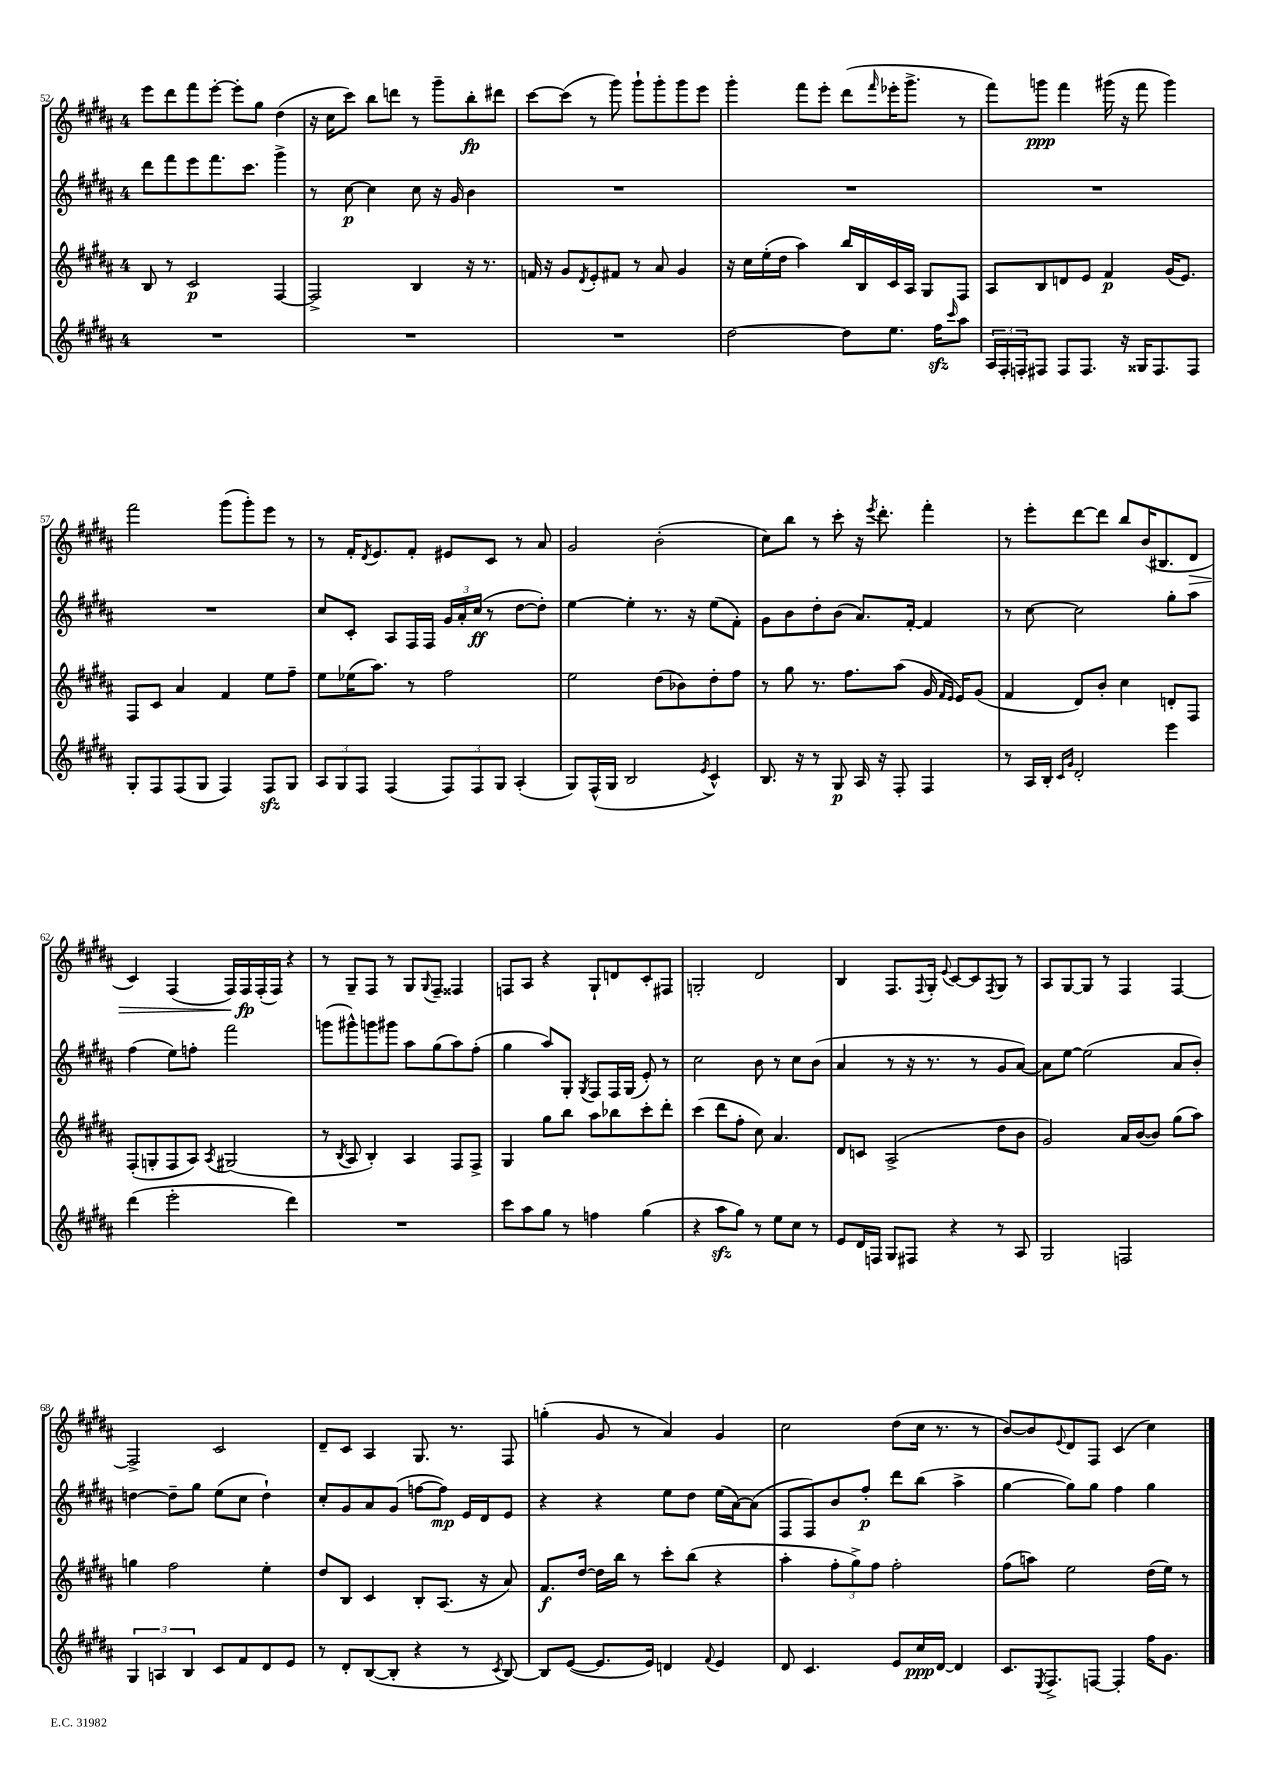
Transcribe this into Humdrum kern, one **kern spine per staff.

**kern	**dynam	**kern	**dynam	**kern	**dynam	**kern	**dynam
*part4	*part4	*part3	*part3	*part2	*part2	*part1	*part1
*staff4	*staff4	*staff3	*staff3	*staff2	*staff2	*staff1	*staff1
*clefG2	*	*clefG2	*	*clefG2	*	*clefG2	*
*k[f#c#g#d#a#]	*	*k[f#c#g#d#a#]	*	*k[f#c#g#d#a#]	*	*k[f#c#g#d#a#]	*
*M4/4	*	*M4/4	*	*M4/4	*	*M4/4	*
=52	=52	=52	=52	=52	=52	=52	=52
1r	.	8B/	.	8ddd#\L	.	8eee\L	.
.	.	8r	.	8fff#\	.	8ddd#\	.
.	.	2c#/	p	8eee\	.	8fff#\	.
.	.	.	.	8.fff#\	.	[8eee'\J	.
.	.	.	.	.	.	8eee'\L]	.
.	.	.	.	8.ccc#\J	.	.	.
.	.	.	.	.	.	8gg#\J	.
.	.	[4F#/	.	4ggg#^\	.	(4dd#\	.
=53	=53	=53	=53	=53	=53	=53	=53
1r	.	2F#^/]	.	8r	.	16r	.
.	.	.	.	.	.	16cc#\KL	.
.	.	.	.	[8cc#\	p	8ccc#\J)	.
.	.	.	.	4cc#\]	.	8bb\L	.
.	.	.	.	.	.	8dddn\J	.
.	.	4B/	.	8cc#\	.	8r	.
.	.	.	.	16r	.	8ggg#~\L	.
.	.	.	.	16g#/	.	.	.
.	.	16r	.	4b\	.	8bb'\	fp
.	.	8.r	.	.	.	.	.
.	.	.	.	.	.	8ddd#X\J	.
=54	=54	=54	=54	=54	=54	=54	=54
1r	.	16fn/	.	1r	.	[8ccc#\L	.
.	.	16r	.	.	.	.	.
.	.	8g#/L	.	.	.	(8ccc#\J]	.
.	.	8qd#/	.	.	.	.	.
.	.	8e'/	.	.	.	8r	.
.	.	8f#X/J	.	.	.	8ggg#\)	.
.	.	8r	.	.	.	8ggg#`\L	.
.	.	8a#/	.	.	.	8ggg#'\	.
.	.	4g#/	.	.	.	8ggg#\	.
.	.	.	.	.	.	8eee\J	.
=55	=55	=55	=55	=55	=55	=55	=55
[2dd#\	.	16r	.	1r	.	4ggg#'\	.
.	.	16cc#\LL	.	.	.	.	.
.	.	(16ee'\	.	.	.	.	.
.	.	16dd#\JJ	.	.	.	.	.
.	.	4aa#\)	.	.	.	8fff#\L	.
.	.	.	.	.	.	8eee'\J	.
8dd#\L]	.	16bb/LL	.	.	.	(8ddd#\L	.
.	.	16B/	.	.	.	.	.
.	.	.	.	.	.	16qqfff#/	.
8.ee\J	.	16c#/	.	.	.	16eee-X'\K	.
.	.	16A#/JJ	.	.	.	8.ggg#^\J	.
.	.	8G#/L	.	.	.	.	.
16ff#zz\KL	.	.	.	.	.	.	.
16qqccc#/	.	.	.	.	.	.	.
8aa#\J	.	8F#/J	.	.	.	8r	.
=56	=56	=56	=56	=56	=56	=56	=56
24A#/LL	.	8A#/L	.	1r	.	8fff#\L)	.
24F#'/	.	.	.	.	.	.	.
24Fn'/J	.	.	.	.	.	.	.
8F#X/J	.	8B/	.	.	.	8gggn\J	ppp
8F#/L	.	8dn/	.	.	.	4fff#\	.
8.F#/J	.	8e/J	.	.	.	.	.
.	.	4f#/	p	.	.	(16ggg#X\	.
16r	.	.	.	.	.	16r	.
16G##X/KL	.	.	.	.	.	8fff#\	.
8.F#/	.	.	.	.	.	.	.
.	.	(16g#/KL	.	.	.	4ggg#\)	.
.	.	8.e/J)	.	.	.	.	.
8F#/J	.	.	.	.	.	.	.
!!LO:LB:g=z
=57	=57	=57	=57	=57	=57	=57	=57
8G#'/L	.	8F#/L	.	1r	.	2fff#\	.
8F#/	.	8c#/J	.	.	.	.	.
(8F#/	.	4a#/	.	.	.	.	.
8G#/J	.	.	.	.	.	.	.
4F#/)	.	4f#/	.	.	.	(8ggg#\L	.
.	.	.	.	.	.	8ggg#'\)	.
8F#zz/L	.	8ee\L	.	.	.	8eee\J	.
8G#/J	.	8ff#~\J	.	.	.	8r	.
=58	=58	=58	=58	=58	=58	=58	=58
12A#/L	.	8ee\L	.	8cc#/L	.	8r	.
12G#/	.	.	.	.	.	.	.
.	.	(16ee-X\K	.	8c#'/J	.	16f#'/KL	.
12F#/J	.	.	.	.	.	.	.
.	.	.	.	.	.	8qd#/	.
.	.	8.aa#\J)	.	.	.	8.e/	.
(4F#/	.	.	.	8A#/L	.	.	.
.	.	8r	.	16F#/L	.	8f#'/J	.
.	.	.	.	16F#/JJ	.	.	.
12F#/L)	.	2ff#\	.	24g#/LL	.	8e#X/L	.
.	.	.	.	24a#'/	.	.	.
12F#/	.	.	.	(24cc#/JJ	ff	.	.
.	.	.	.	8r	.	8c#/J	.
12G#/J	.	.	.	.	.	.	.
(4A#'/	.	.	.	[8dd#\L	.	8r	.
.	.	.	.	8dd#'\J])	.	8a#/	.
=59	=59	=59	=59	=59	=59	=59	=59
8G#/L)	.	2ee\	.	[4ee\	.	2g#/	.
(16F#^^/L	.	.	.	.	.	.	.
16G#/JJ	.	.	.	.	.	.	.
2B/	.	.	.	4ee'\]	.	.	.
.	.	(8dd#\L	.	8.r	.	(2b'\	.
.	.	8b-X\)	.	.	.	.	.
.	.	.	.	16r	.	.	.
8qe/	.	.	.	.	.	.	.
4c#^^/)	.	8dd#'\	.	(8ee\L	.	.	.
.	.	8ff#\J	.	8f#'\J)	.	.	.
=60	=60	=60	=60	=60	=60	=60	=60
8.B/	.	8r	.	8g#\L	.	8cc#\L)	.
.	.	8gg#\	.	8b\	.	8bb\J	.
16r	.	.	.	.	.	.	.
8r	.	8.r	.	8dd#'\	.	8r	.
8G#/	p	.	.	(8b\J	.	8ccc#'\	.
.	.	8.ff#\L	.	.	.	.	.
16A#/	.	.	.	8.a#/L)	.	16r	.
.	.	.	.	.	.	8qeee/	.
16r	.	.	.	.	.	8.ddd#'\	.
8F#'/	.	(8aa#\J	.	.	.	.	.
.	.	.	.	[16f#'/Jk	.	.	.
4F#/	.	16g#/	.	4f#/]	.	4fff#'\	.
.	.	16qqf#/LL	.	.	.	.	.
.	.	16qqe/JJ	.	.	.	.	.
.	.	16e/KL)	.	.	.	.	.
.	.	(8g#/J	.	.	.	.	.
=61	=61	=61	=61	=61	=61	=61	=61
8r	.	4f#/	.	8r	.	8r	.
16A#/LL	.	.	.	[8cc#\	.	8eee'\L	.
16B'/JJ	.	.	.	.	.	.	.
16qqc#/LL	.	.	.	.	.	.	.
16qqg#/JJ	.	.	.	.	.	.	.
2d#'/	.	8d#/L)	.	2cc#\]	.	[8ddd#\	.
.	.	8b'/J	.	.	.	8ddd#\J]	.
.	.	4cc#\	.	.	.	8bb/L	.
.	.	.	.	.	.	(16b/K	.
.	.	.	.	.	.	8.B#X/	.
4eee\	.	8dn'/L	.	8gg#'\L	.	.	.
!	!	!	!	!	!	!	!LO:HP:b
.	.	8F#/J	.	8aa#\J	.	8d#/J	>
!!LO:LB:g=z
=62	=62	=62	=62	=62	=62	=62	=62
(4ddd#\	.	(8F#'/L	.	(4ff#\	.	4c#/)	.
.	.	8Gn'/	.	.	.	.	.
2eee'\	.	8F#/	.	8ee\L)	.	(4F#/	.
.	.	8A#/J)	.	8ffn'\J	.	.	.
.	.	8qA#/	.	.	.	.	.
.	.	(2G#X/	.	2fff#\	.	16F#/LL)	.
.	.	.	.	.	.	16F#/	fp
.	.	.	.	.	.	(16F#'/	]
.	.	.	.	.	.	16F#/JJ)	.
4ddd#\)	.	.	.	.	.	4r	.
=63	=63	=63	=63	=63	=63	=63	=63
1r	.	8r	.	(8gggn\L	.	8r	.
.	.	8qB/	.	.	.	.	.
.	.	8A#/	.	8ggg#X^^\)	.	8G#~/L	.
.	.	4B'/)	.	8gggn\	.	8F#/J	.
.	.	.	.	8ggg#X\J	.	8r	.
.	.	4A#/	.	8aa#\L	.	8G#/L	.
.	.	.	.	.	.	8qqG#/	.
.	.	.	.	(8gg#\	.	8F#~/J	.
.	.	8F#/L	.	8aa#\)	.	4F##X/	.
.	.	8F#^/J	.	(8ff#'\J	.	.	.
=64	=64	=64	=64	=64	=64	=64	=64
8ccc#\L	.	4G#/	.	4gg#\	.	8Fn/L	.
8aa#\	.	.	.	.	.	8A#/J	.
8gg#\J	.	8gg#\L	.	8aa#/L)	.	4r	.
8r	.	8bb\J	.	8G#'/J	.	.	.
.	.	.	.	8qG#/	.	.	.
4ffn\	.	8aa#\L	.	8F#/L	.	8G#`/L	.
.	.	8bb-X\	.	16F#/L	.	8dn/	.
.	.	.	.	(16G#/JJ	.	.	.
(4gg#\	.	8ccc#'\	.	8e'/)	.	8c#'/	.
.	.	8ddd#'\J	.	8r	.	8F#X/J	.
=65	=65	=65	=65	=65	=65	=65	=65
4r	.	(4ccc#\	.	2cc#\	.	2Gn'/	.
8aa#zz\L	.	8ddd#\L	.	.	.	.	.
8gg#\J)	.	8ff#'\J	.	.	.	.	.
8r	.	8cc#\)	.	8b\	.	2d#/	.
8ee\L	.	4.a#/	.	8r	.	.	.
8cc#\J	.	.	.	8cc#\L	.	.	.
8r	.	.	.	(8b\J	.	.	.
=66	=66	=66	=66	=66	=66	=66	=66
8e/L	.	8d#/L	.	4a#/	.	4B/	.
16d#/L	.	8cn/J	.	.	.	.	.
16Fn/JJ	.	.	.	.	.	.	.
8G#/L	.	(2A#^/	.	8r	.	8.F#/L	.
8F#X/J	.	.	.	16r	.	.	.
.	.	.	.	.	.	8qqF#/	.
.	.	.	.	8.r	.	16G#'/Jk	.
.	.	.	.	.	.	8qqe/	.
4r	.	.	.	.	.	[8c#/L	.
.	.	.	.	8r	.	8c#/]	.
.	.	.	.	.	.	8qF#/	.
8r	.	8dd#\L	.	8g#/L	.	8G#/J	.
8A#/	.	8b\J	.	[8a#/J)	.	8r	.
=67	=67	=67	=67	=67	=67	=67	=67
2G#/	.	2g#/)	.	8a#\L]	.	8A#/L	.
.	.	.	.	[8ee\J	.	[8G#/	.
.	.	.	.	(2ee\]	.	8G#/J]	.
.	.	.	.	.	.	8r	.
2Fn/	.	16a#/LL	.	.	.	4F#/	.
.	.	([16b/J	.	.	.	.	.
.	.	8b/J])	.	.	.	.	.
.	.	(8gg#\L	.	8a#/L	.	[4F#/	.
.	.	8aa#\J)	.	8b'/J)	.	.	.
!!LO:LB:g=z
=68	=68	=68	=68	=68	=68	=68	=68
6G#/	.	4ggn\	.	[4ddn\	.	2F#^/]	.
6An/	.	.	.	.	.	.	.
.	.	2ff#\	.	8dd~\L]	.	.	.
6B/	.	.	.	.	.	.	.
.	.	.	.	8gg#\J	.	.	.
8c#/L	.	.	.	(8ee\L	.	2c#/	.
8f#/	.	.	.	8cc#\J	.	.	.
8d#/	.	4ee'\	.	4dd`\)	.	.	.
8e/J	.	.	.	.	.	.	.
=69	=69	=69	=69	=69	=69	=69	=69
8r	.	8dd#/L	.	8cc#'/L	.	8d#~/L	.
8d#'/L	.	8B/J	.	8g#/	.	8c#/J	.
([8B/	.	4c#/	.	8a#/	.	4A#/	.
8B'/J]	.	.	.	(8g#/J	.	.	.
4r	.	8B'/L	.	[8ffn\L	.	8.G#/	.
.	.	(8.A#/J	.	8ff\J])	mp	.	.
.	.	.	.	.	.	8.r	.
8r	.	.	.	16e/LL	.	.	.
.	.	16r	.	16d#/J	.	.	.
8qc#/	.	.	.	.	.	.	.
[8B/)	.	8a#/)	.	8e/J	.	8F#/	.
=70	=70	=70	=70	=70	=70	=70	=70
8B/L]	.	8.f#/L	f	4r	.	(4ggn'\	.
([8e/J	.	.	.	.	.	.	.
.	.	[16dd#/Jk	.	.	.	.	.
8.e/L]	.	16dd#\LL]	.	4r	.	8g#/	.
.	.	16bb\JJ	.	.	.	.	.
.	.	8r	.	.	.	8r	.
16e/Jk)	.	.	.	.	.	.	.
4dn/	.	8ccc#'\L	.	8ee\L	.	4a#/)	.
.	.	(8bb\J	.	8dd#\J	.	.	.
8qqf#/	.	.	.	.	.	.	.
4e/	.	4r	.	(16ee\LL	.	4g#/	.
.	.	.	.	[16a#\J)	.	.	.
.	.	.	.	(8a#\J]	.	.	.
=71	=71	=71	=71	=71	=71	=71	=71
8d#/	.	4aa#'\	.	8F#/L	.	2cc#\	.
4.c#/	.	.	.	8F#/)	.	.	.
.	.	12ff#'\L	.	8b/	.	.	.
.	.	12gg#^\)	.	.	.	.	.
.	.	.	.	8ff#'/J	p	.	.
.	.	12ff#\J	.	.	.	.	.
8e/L	.	2ff#'\	.	8ddd#\L	.	(8dd#\L	.
16cc#/L	ppp	.	.	(8bb\J	.	16cc#\Jk	.
[16d#/JJ	.	.	.	.	.	8.r	.
4d#/]	.	.	.	4aa#^\	.	.	.
.	.	.	.	.	.	8r	.
=72	=72	=72	=72	=72	=72	=72	=72
8.c#/L	.	(8ff#\L	.	[4gg#\	.	[8b/L)	.
.	.	8aan\J)	.	.	.	8b/]	.
8qE/	.	.	.	.	.	.	.
8.F#^/	.	.	.	.	.	.	.
.	.	.	.	.	.	8qqe/	.
.	.	2ee\	.	8gg#\L])	.	8d#/	.
[8Fn/J	.	.	.	8gg#\J	.	8F#/J	.
4F'/]	.	.	.	4ff#\	.	(4c#/	.
16ff#\KL	.	(16dd#\LL	.	4gg#\	.	4cc#\)	.
8.g#\J	.	16ee\JJ)	.	.	.	.	.
.	.	8r	.	.	.	.	.
==	==	==	==	==	==	==	==
*-	*-	*-	*-	*-	*-	*-	*-
